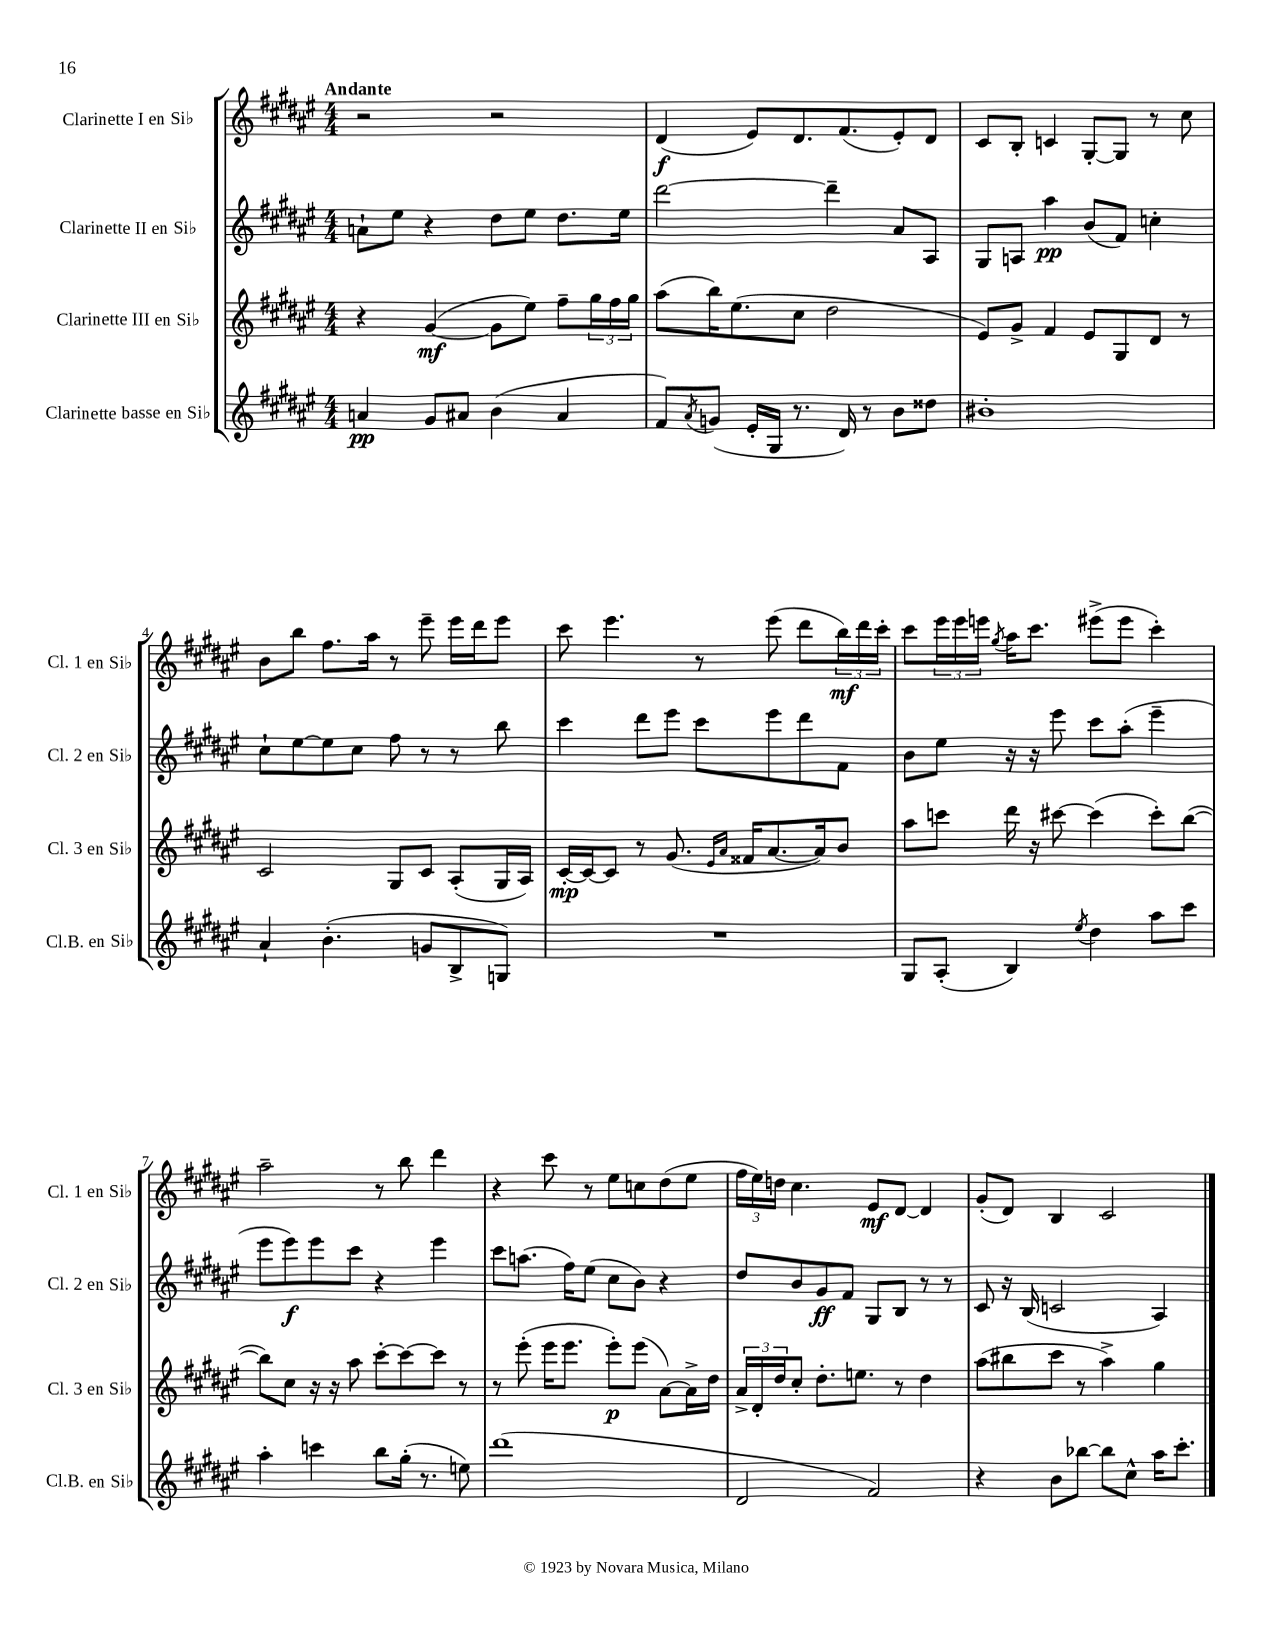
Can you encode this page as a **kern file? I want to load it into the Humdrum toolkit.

**kern	**kern	**kern	**kern
*staff4	*staff3	*staff2	*staff1
*clefG2	*clefG2	*clefG2	*clefG2
*k[f#c#g#d#a#e#]	*k[f#c#g#d#a#e#]	*k[f#c#g#d#a#e#]	*k[f#c#g#d#a#e#]
*M4/4	*M4/4	*M4/4	*M4/4
4a/	4r	8a`\L	2r
.	.	8ee#\J	.
8g#/L	([4g#/	4r	.
8a#/J	.	.	.
(4b\	8g#\]L	8dd#\L	2r
.	8ee#\J)	8ee#\J	.
4a#/	8ff#~\L	8.dd#\L	.
.	24gg#\L	.	.
.	24ff#\	.	.
.	.	16ee#\Jk	.
.	24gg#\JJ	.	.
=	=	=	=
8f#/L)	(8aa#\L	[2ddd#\	(4d#/
8qa#/	.	.	.
(8g/J	16bb\K)	.	.
.	(8.ee#\	.	.
16e#'/LL	.	.	8e#/L)
16G#/JJ	.	.	.
8.r	8cc#\J	.	8.d#/
.	2dd#\	4ddd#~\]	.
16d#/)	.	.	(8.f#/
8r	.	.	.
8b\L	.	8a#/L	8e#'/)
8dd##\J	.	8A#/J	8d#/J
=	=	=	=
1b#'	8e#/L)	8G#/L	8c#/L
.	8g#^/J	8A/J	8B'/J
.	4f#/	4aa#\	4c/
.	8e#/L	(8b/L	[8G#'/L
.	8G#/	8f#/J)	8G#/]J
.	8d#/J	4cc'\	8r
.	8r	.	8cc#\
=	=	=	=
4a#`/	2c#/	8cc#`\L	8b\L
.	.	[8ee#\	8bb\J
(4.b'\	.	8ee#\]	8.ff#\L
.	.	8cc#\J	.
.	.	.	16aa#\Jk
.	8G#/L	8ff#\	8r
8g/L	8c#/J	8r	8eee#~\
8B^/	(8A#'/L	8r	16eee#\LL
.	.	.	16ddd#\J
8G/J)	16G#/L	8bb\	8eee#\J
.	16A#/JJ)	.	.
=	=	=	=
1r	[16c#'/LL	4ccc#\	8ccc#\
.	16c#/_J	.	.
.	8c#/]J	.	4.eee#\
.	8r	8ddd#\L	.
.	(8.g#/	8eee#\J	.
.	.	8ccc#\L	8r
.	16qqe#/LL	.	.
.	16qqa#/JJ	.	.
.	16f##/LK	.	.
.	[8.a#/	8eee#\	(8eee#\
.	.	8ddd#\	8ddd#\L
.	16a#/]k)	.	.
.	8b/J	8f#\J	24bb\L)
.	.	.	24ddd#\
.	.	.	24ccc#'\JJ
=	=	=	=
8G#/L	8aa#\L	8b\L	8ccc#\L
(8A#'/J	8ccc\J	8ee#\J	24eee#\L
.	.	.	24eee#\
.	.	.	24eee\JJ
.	.	.	8qgg#/
4B/)	16ddd#\	16r	16aa#\LK
.	16r	16r	8.ccc#\J
.	[8ccc#\	8eee#\	.
8qee#/	.	.	.
4dd#\	(4ccc#\]	8ccc#\L	(8eee#^\L
.	.	(8aa#'\J	8eee#\J
8aa#\L	8ccc#'\L)	4eee#~\	4ccc#'\)
8ccc#\J	([8bb\J	.	.
=	=	=	=
4aa#'\	8bb\]L)	8eee#\L	2aa#~\
.	8cc#\J	8eee#\)	.
4ccc\	16r	8eee#\	.
.	16r	.	.
.	8aa#\	8ccc#\J	.
8bb\L	[8ccc#'\L	4r	8r
(16gg#'\Jk	8ccc#\_	.	8bb\
8.r	.	.	.
.	8ccc#\]J	4eee#\	4ddd#\
8ee\)	8r	.	.
=	=	=	=
(1ddd#	8r	8ccc#\L	4r
.	(8eee#'\	(8.aa\J	.
.	16eee#\LK	.	8ccc#\
.	8.eee#\J	16ff#\LK)	.
.	.	(8ee#\J	8r
.	8eee#'\L)	8cc#\L	8ee#\L
.	(8eee#\J	8b\J)	8cc\
.	[8a#\L)	4r	(8dd#\
.	16a#^\]L	.	8ee#\J
.	16dd#\JJ	.	.
=	=	=	=
2d#/	24a#^/LL	8dd#/L	24ff#\LL
.	24d#'/	.	24ee#\)
.	24dd#/J	.	24dd\JJ
.	8cc#'/J	8b/	4.cc#\
.	8.dd#'\L	8g#/	.
.	.	8f#/J	.
.	8.ee\J	.	.
2f#/)	.	8G#/L	8e#/L
.	8r	8B/J	[8d#/J
.	4dd#\	8r	4d#/]
.	.	8r	.
=	=	=	=
4r	(8aa#\L	8c#/	(8g#'/L
.	8bb#\	16r	8d#/J)
.	.	(16B/	.
8b\L	8ccc#\J	2c/	4B/
[8bb-\J	8r	.	.
8bb-\]L	4aa#^\)	.	2c#/
8cc#^^\J	.	.	.
16aa#\LK	4gg#\	4A#/)	.
8.ccc#'\J	.	.	.
==	==	==	==
*-	*-	*-	*-
